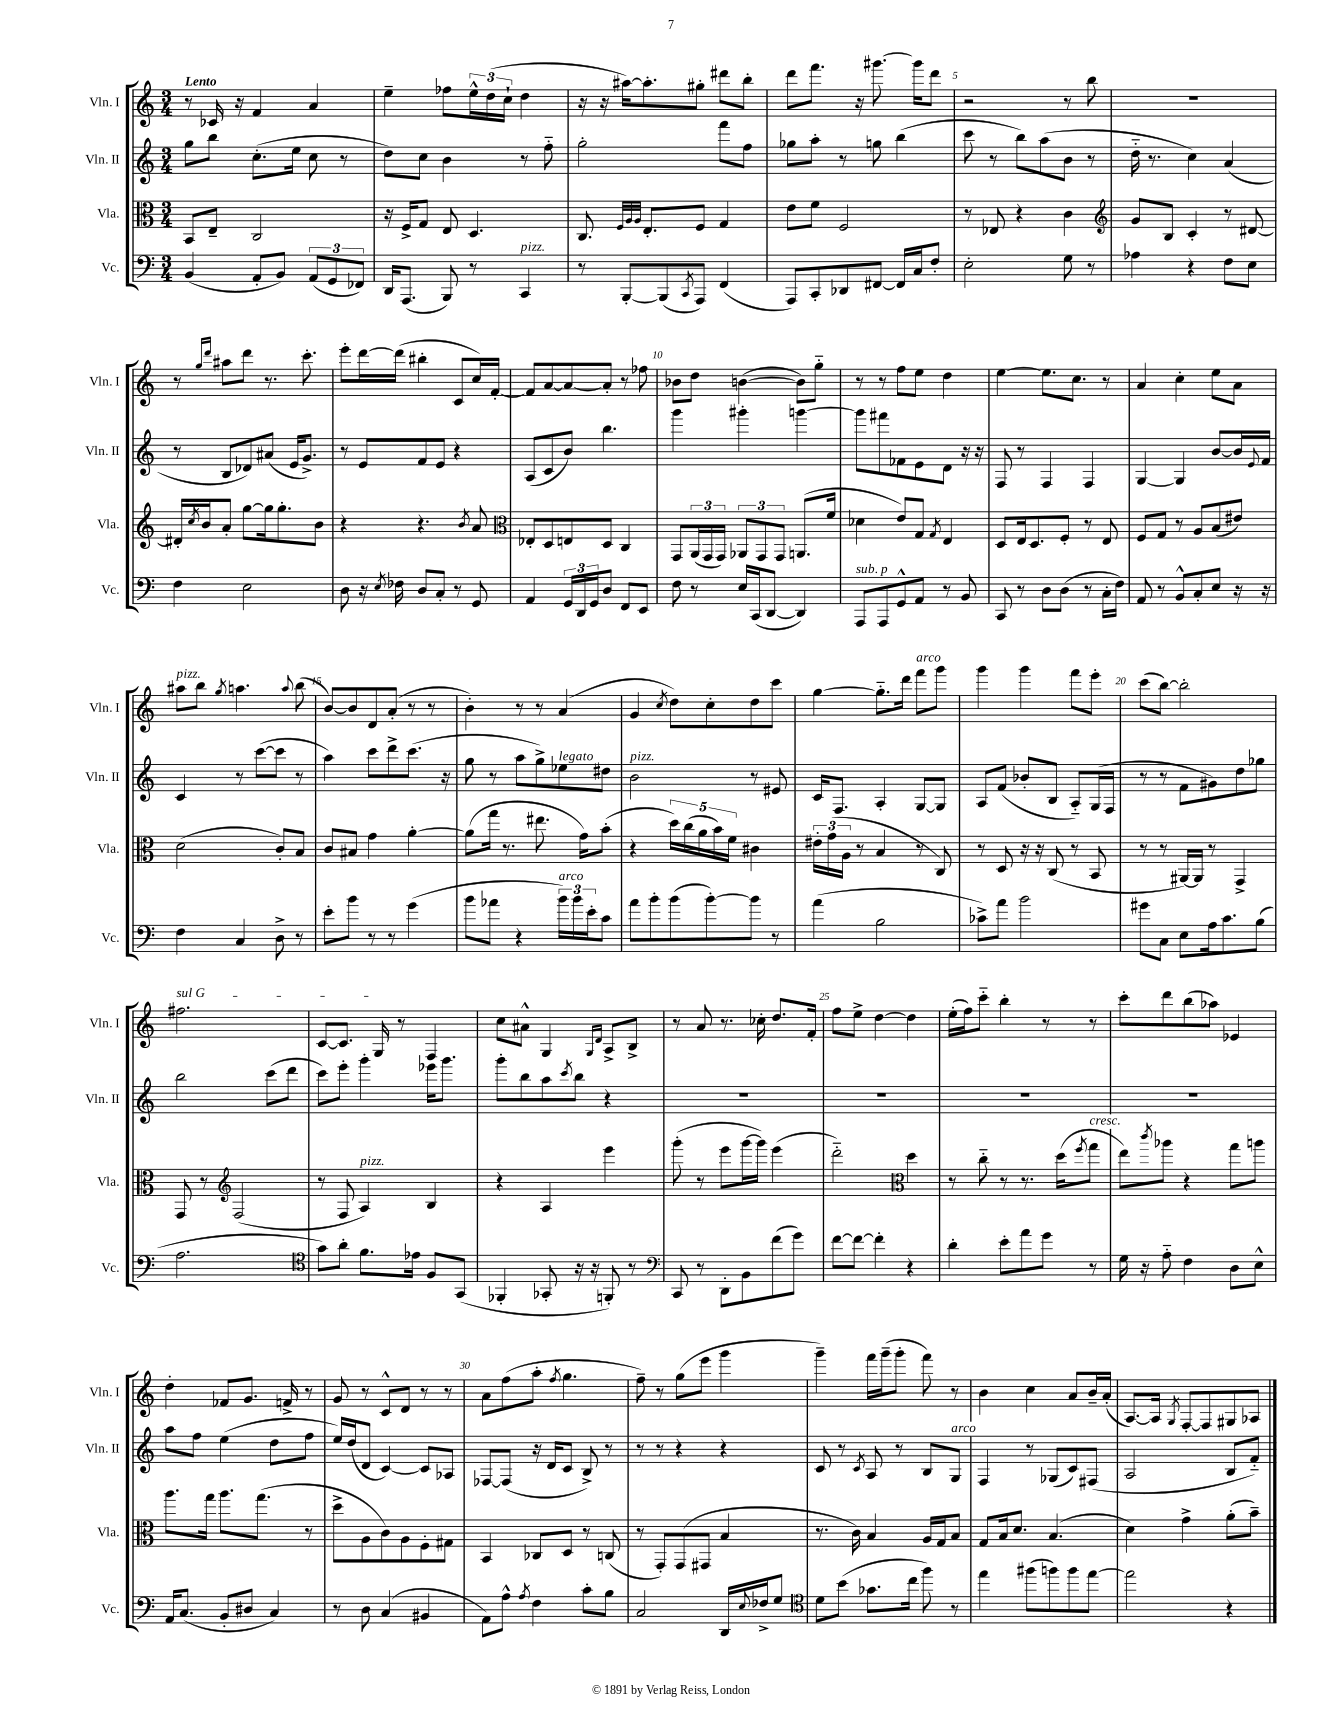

**kern	**kern	**kern	**kern
*staff4	*staff3	*staff2	*staff1
*clefF4	*clefC3	*clefG2	*clefG2
*k[]	*k[]	*k[]	*k[]
*M3/4	*M3/4	*M3/4	*M3/4
(4BB	8BB	8gg	8r
.	8E~	8bb	16c-
.	.	.	16r
8AA'	2C	(8.cc'	4f
8BB)	.	.	.
.	.	16ee	.
(12AA	.	8cc	4a
12GG	.	.	.
.	.	8r	.
12FF-)	.	.	.
=	=	=	=
16DD	16r	8dd)	4ee~
(8.AAA	16F^	.	.
.	8G	8cc	.
8BBB)	8E	4b	8ff-
8r	4.D	.	24ee^^
.	.	.	(24dd
.	.	.	24cc`
4CC	.	8r	4dd
.	.	8ff'~	.
=	=	=	=
8r	8.C	2gg'	16r
.	.	.	16r
[8BBB'	.	.	[16aa#)
.	32qqF	.	.
.	32qqA	.	.
.	32qqA	.	.
.	8.E'	.	8.aa#']
(8BBB]	.	.	.
8qCC	.	.	.
8AAA)	8F	.	8gg#'
(4FF	4G	8fff	8ddd#
.	.	8ff	8bb'
=	=	=	=
8AAA)	8e	8gg-	8ddd
8CC'	8f	8aa'	8.fff
8DD-	2F	8r	.
.	.	.	16r
[8FF#	.	8gg	[8.ggg#
16FF#]	.	(4bb	.
16C	.	.	16ggg#]
8F'	.	.	8ddd
=	=	=	=
2E'	8r	8ccc	2r
.	8E-	8r	.
.	4r	8bb)	.
.	.	(8aa	.
8G	4c	8b	8r
8r	.	8r	8bb
=	=	=	=
*	*clefG2	*	*
4A-	8g	16dd'~	2.r
.	.	8.r	.
.	8B	.	.
4r	4c'	4cc)	.
8F	8r	(4a	.
8E	[8d#	.	.
=	=	=	=
4F	16d#']	8r	8r
.	8qcc	.	.
.	16b	.	.
.	.	.	16qqgg
.	.	.	16qqddd
.	8a'	8B	8aa#
2E	[8gg	8d-)	8ddd
.	16gg]	(8a#	8.r
.	8.gg'	.	.
.	.	16e	.
.	.	8.g^)	8.ccc'
.	8b	.	.
=	=	=	=
8D	4r	8r	8eee'
16r	.	8e	[16ddd
8qE	.	.	.
16F-	.	.	(16ddd]
8D	4.r	8f	4bb#'
8C'	.	8e	.
8r	.	4r	8c
.	8qb	.	.
8GG	8a	.	16cc)
.	.	.	[16f'
=	=	=	=
*	*clefC3	*	*
4AA	8E-'	(8A	8f]
.	8D	8c	[8a
24GG	8E	8b)	8a_
24DD	.	.	.
24GG	.	.	.
8D	8D	4.bb	8a']
8FF	4C	.	8r
8EE	.	.	8ff-
=	=	=	=
8F	8GG	4ggg	8b-
8r	(24AA	.	8dd
.	24GG	.	.
.	24GG)	.	.
16E	12AA-	4ggg#'	([4b
(16CC	.	.	.
.	12GG	.	.
[8DD	.	.	.
.	12GG	.	.
4DD])	(8.AA	[4ggg	8b])
.	.	.	8gg'~
.	16f	.	.
=	=	=	=
8AAA	4d-	8ggg]	8r
8AAA	.	8fff#	8r
8GG^^	8e)	8f-	8ff
8AA	8G	8e	8ee
.	8qG	.	.
8r	4E	8d	4dd
8BB	.	16r	.
.	.	16r	.
=	=	=	=
8CC	8D	8F	[4ee
8r	16E	8r	.
.	8.D	.	.
8D	.	4F	8.ee]
(8D	8F'	.	.
.	.	.	8.cc
8r	8r	4F	.
16C'	8E	.	8r
16F)	.	.	.
=	=	=	=
8AA	8F	[4G	4a
8r	8G	.	.
8BB^^	8r	4G]	4cc'
8C'	8A	.	.
8E	(8B	[8b	8ee
16r	8e#)	16b]	8a
.	.	8qqe	.
16r	.	16f	.
=	=	=	=
4F	(2d	4c	8aa#
.	.	.	8bb
.	.	.	8qgg
4C	.	8r	4.aa
.	.	([8ccc	.
8D^	8c')	8ccc]	.
.	.	.	8qqaa
8r	8B	8r	(8bb
=	=	=	=
8e'	8c	4aa)	[8b)
8b	8B#	.	8b]
8r	4g	8ccc	8d
8r	.	8ddd^	(8a'
(4g	[4a'	(8.ccc	8r
.	.	.	8r
.	.	16r	.
=	=	=	=
8b	(8a]	8gg	4b')
8a-	16gg	8r	.
.	8.r	.	.
4r	.	8aa	8r
.	8.ee#	8gg^)	8r
24b)	.	8ee-	(4a
24b	.	.	.
.	16g)	.	.
24e'	.	.	.
8c	(8b'	8dd#	.
=	=	=	=
8a	4r	2b	4g
8b'	.	.	.
.	.	.	8qcc
(8b	20dd)	.	8dd)
.	(20cc	.	.
.	20a	.	.
[8b')	.	.	8cc'
.	20b)	.	.
.	20f	.	.
8b]	4c#	8r	8dd
8r	.	8e#	8ccc
=	=	=	=
(4a	24e#'	16c	[4gg
.	(24g	.	.
.	.	8.F	.
.	24A	.	.
.	8r	.	.
2B	4B	4A'	8.gg'~]
.	.	.	16ddd
.	8r	[8G	8fff
.	8C)	8G]	8ggg
=	=	=	=
8c-^)	8r	8A	4ggg
8a	8D	(8f	.
2b	16r	8b-'	4ggg
.	16r	.	.
.	(8C	8B	.
.	8r	8A'~)	8fff
.	8BB	(16G	8eee'
.	.	16F	.
=	=	=	=
8g#	8r	8r	(8ccc
8C	8r	8r	[8bb)
8E	[16AA#)	8f	2bb']
.	16AA#]	.	.
16A	8r	8g#)	.
8.c	.	.	.
.	4GG^	8dd	.
(8B	.	8gg-	.
=	=	=	=
2.A	8GG	2bb	2.ff#
.	8r	.	.
*	*clefG2	*	*
.	(2F	.	.
.	.	(8ccc	.
.	.	8ddd	.
=	=	=	=
*clefC4	*	*	*
8g)	8r	8ccc)	[8c
8a'	8F	8eee'	8.c]
8.f	4A)	4ggg'	.
.	.	.	16G
.	.	.	8r
16e-	.	.	.
8F	4B	16eee-	4F
.	.	8.ggg	.
(8GG	.	.	.
=	=	=	=
4FF-'	4r	8ggg'	8cc
.	.	8bb	8a#^^
8GG-'	4A	8aa	4G
.	.	8qccc	.
16r	.	8bb	.
16r	.	.	.
.	.	.	16qqG
.	.	.	16qqd
8FF')	4eee	4r	8A^
8r	.	.	8B^
=	=	=	=
*clefF4	*	*	*
8CC	(8ggg'	2.r	8r
8r	8r	.	8a
8DD'	8eee	.	8.r
8BB	[16ggg	.	.
.	16ggg])	.	16cc-'
(8f	(4eee	.	8.dd
8g)	.	.	.
.	.	.	16f'
=	=	=	=
[8f	2ddd'~)	2.r	8ff
8f_	.	.	8ee^
4f']	.	.	[4dd
*	*clefC3	*	*
4r	4dd	.	4dd]
=	=	=	=
4d'	8r	2.r	(16ee'
.	.	.	16ff)
.	8cc'~	.	8ccc'~
8e'	8r	.	4bb'
8a	8.r	.	.
8g	.	.	8r
.	(16dd	.	.
.	8qff	.	.
8r	8gg	.	8r
=	=	=	=
16G	8ee)	2.r	8ccc'
16r	.	.	.
.	8qccc	.	.
8A'~	8aa-	.	8ddd
4F	4r	.	(8bb
.	.	.	8aa-)
8D	8gg	.	4e-
8E^^	8aa	.	.
=	=	=	=
16AA	8.aa	8aa	4dd'
(8.C	.	.	.
.	.	8ff	.
.	16gg	.	.
8BB'	8.aa	(4ee	8f-
8D#	.	.	8.g
.	(8.gg	.	.
4C)	.	8dd	.
.	.	.	16f^
.	8r	8ff	8r
=	=	=	=
8r	8dd^	16ee)	8g
.	.	(16dd	.
8D	8A	8d	8r
(4C	8c)	[4c)	8c^^
.	8A	.	8d
4BB#	8F'	8c]	8r
.	8G#	8A-	8r
=	=	=	=
8AA)	4BB	[8F-	8a
8A^^	.	(8F-]	(8ff
8qA	.	.	.
4F	8C-	16r	8aa'
.	.	16d	.
.	.	.	8qff
.	8D	8c	4.gg
8c'	8r	8B^)	.
8B	(8C	8r	.
=	=	=	=
2C	8r	8r	8ff~)
.	8GG')	8r	8r
.	(8GG	4r	(8gg
.	8GG#	.	8eee
16DD	4B	4r	4ggg
8qqE	.	.	.
16F-^	.	.	.
8G	.	.	.
=	=	=	=
*clefC4	*	*	*
8d	8.r	8c	4ggg~)
(8b	.	8r	.
.	16c)	.	.
.	.	8qc	.
8.g-	4B	8A	16fff
.	.	.	(16ggg~
.	.	8r	8ggg'
16cc	.	.	.
8ff)	16A	8B	8fff)
.	16G	.	.
8r	8B	8G	8r
=	=	=	=
4ee	8G	4F	4b
.	16B	.	.
.	8.d	.	.
(8ff#	.	8r	4cc
8ff)	(4.B	(8G-	.
8ff	.	8c)	8a
[8ee	.	(8F#	16b~
.	.	.	(16a'
=	=	=	=
2ee]	4d)	2A	[8.A)
.	.	.	16A]
.	.	.	8qG
.	4g^	.	[8F'
.	.	.	8F]
4r	(8a'	8B	8G#
.	8b~)	8f'~)	8A-
==	==	==	==
*-	*-	*-	*-
